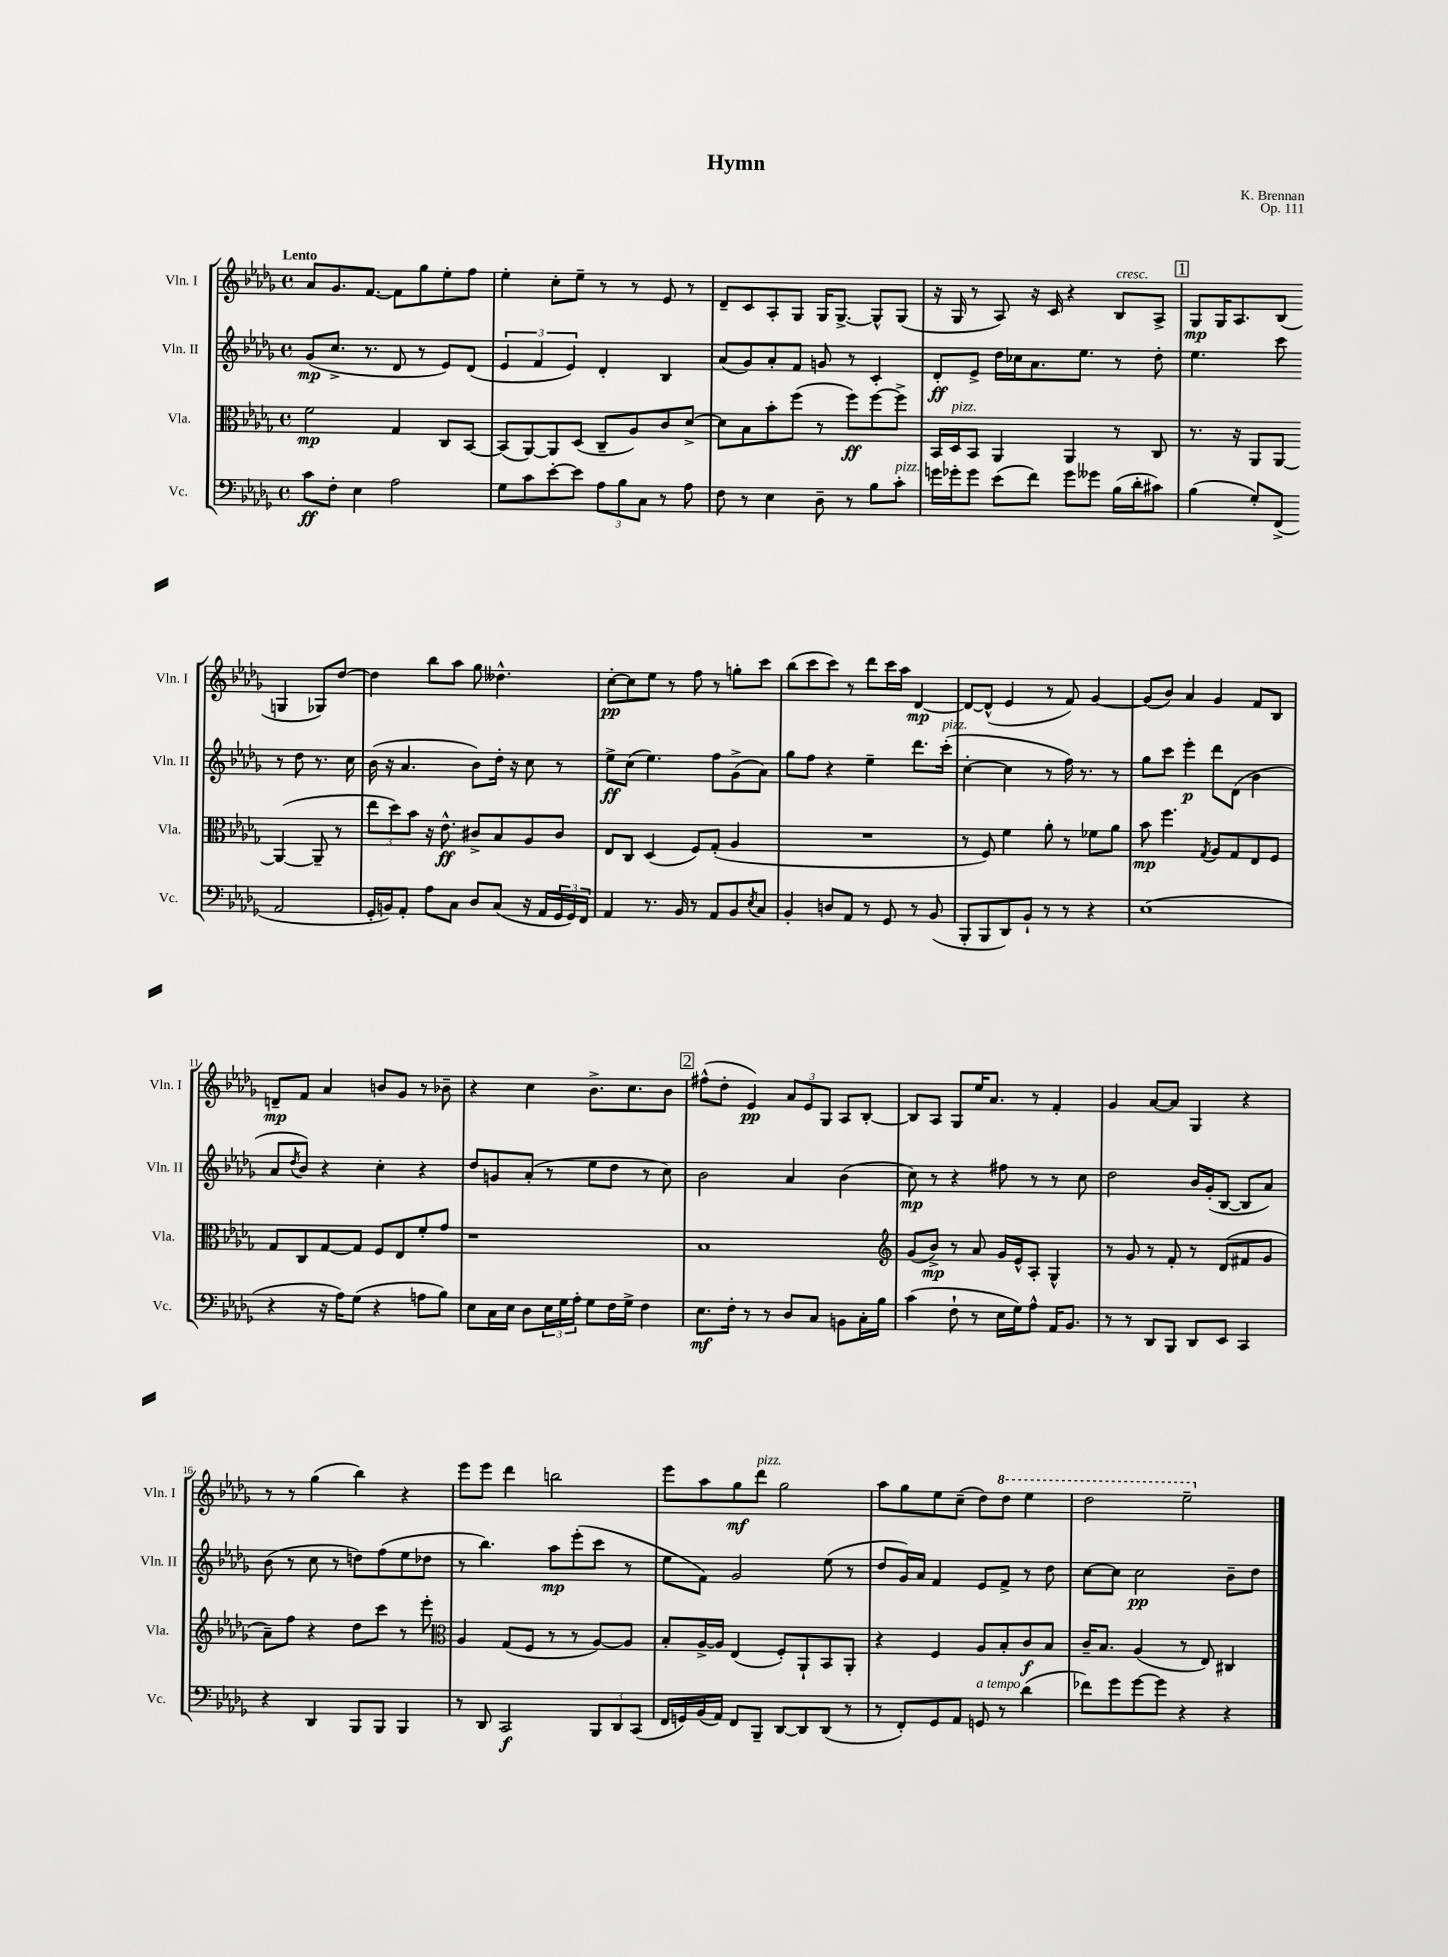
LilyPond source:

\header { title = "Hymn" composer = "K. Brennan" opus = "Op. 111" }
<<
\new StaffGroup <<
\new Staff = "s0" \with { instrumentName = "Vln. I" shortInstrumentName = "Vln. I" } {
    \clef treble \key des \major \defaultTimeSignature \time 4/4 \tempo "Lento"
    aes'8 ges'8. f'8.~ f'8 ges''8 ees''8-. f''8 |
    ees''4-. c''8-. ees''8-- r8 r8 ees'8 r8 |
    des'8-- c'8 aes8-. ges8 ges16 ges8.~-> ges8-^ ges8( |
    r16 ges16 r8 aes8) r16 c'16 r4 bes8^\markup { \italic "cresc." } aes8-> |
    \mark \markup { \box "1" } ges8\mp ges16 aes8. bes8( g4 ges8) des''8~ |
    des''4 bes''8 aes''8 ges''8 deses''4.-^ |
    c''8~-.\pp c''8 ees''8 r8 f''8 r8 g''8-. c'''8 |
    bes''8( c'''8 c'''8) r8 des'''8 c'''16 aes''16 des'4~\mp |
    des'8~ des'8-^( ees'4 r8 f'8) ges'4~ |
    ges'8( bes'8) aes'4 ges'4 f'8 bes8 |
    d'8--\mp f'8 aes'4 b'8 ges'8 r8 bes'8-- |
    r4 c''4 bes'8.-> c''8. bes'8 |
    \mark \markup { \box "2" } fis''8-^( des''8-. ees'4\pp) \tuplet 3/2 { aes'8 ees'8 ges8 } aes8 bes8~-. |
    bes8 aes8 ges8 ees''16 aes'8. r8 f'4-. |
    ges'4 aes'8~ aes'8 ges4 r4 |
    r8 r8 ges''4( bes''4) r4 |
    ees'''8 ees'''8 des'''4 b''2 |
    ees'''8 aes''8 ges''8\mf des'''8^\markup { \italic "pizz." } ges''2 |
    aes''8 ges''8 ees''8 c''8--( des''8) \ottava #1 des'''8 ees'''4 |
    des'''2 ees'''2-- \ottava #0 \bar "|." |
}
\new Staff = "s1" \with { instrumentName = "Vln. II" shortInstrumentName = "Vln. II" } {
    \clef treble \key des \major \defaultTimeSignature \time 4/4
    ges'8\mp( c''8.-> r8. des'8 r8 ees'8) des'8( |
    \tuplet 3/2 { ees'4 f'4 ees'4) } des'4-. bes4 |
    aes'8( ges'8) aes'8-. f'8 g'8 r8 c'4-. |
    des'8-.\ff ees'8-> des''16 ces''16 aes'8. ees''8. r8 des''8-. |
    \mark \markup { \box "1" } ees''4. c'''8 r8 des''8 r8. c''16 |
    bes'16( r16 aes'4. bes'8) des''16-. r16 c''8 r8 |
    ees''8->\ff c''8( ees''4.) f''8 ges'8->( aes'8) |
    ges''8 f''8 r4 ees''4-- des'''8. c'''16-.^\markup { \italic "pizz." }( |
    c''4~-. c''4 r8 f''16) r8. r8 |
    ges''8 c'''8 ees'''4-.\p des'''8 des'8( bes'4 |
    aes'8 \acciaccatura { des''8 } bes'8) r4 c''4-. r4 |
    des''8 g'8 aes'8-.( r8 ees''8 des''8 r8 c''8) |
    \mark \markup { \box "2" } bes'2 aes'4 bes'4( |
    c''8\mp) r8 r4 fis''8 r8 r8 c''8 |
    des''2 bes'16 ges'16-.( bes8~ bes8 aes'8) |
    bes'8( r8 c''8 r8 d''8) f''8( ees''8 des''8 |
    r8 bes''4.) aes''8\mp ees'''8-.( c'''8 r8 |
    ees''8 f'8) ges'2 ees''8( r8 |
    des''8 ges'16) aes'16 f'4 ees'8 f'8-> r8 des''8 |
    c''8~ c''8 c''2\pp bes'8-- des''8 \bar "|." |
}
\new Staff = "s2" \with { instrumentName = "Vla." shortInstrumentName = "Vla." } {
    \clef alto \key des \major \defaultTimeSignature \time 4/4
    f'2\mp ges4 c8 bes,8~ |
    bes,8( aes,8~) aes,8 des8( c8-- aes8) c'8 des'8~-> |
    des'8 bes8 bes'8-. f''8( r8 f''8\ff) f''8~ f''8-> |
    bes,16 des16^\markup { \italic "pizz." } bes,8 aes,4 aes,4 r8 c8 |
    \mark \markup { \box "1" } r8. r16 aes,8 aes,8~ aes,4~( aes,8-- r8 |
    \tuplet 3/2 { ees''8 des''8) bes'8 } r16 ees'8.-^\ff cis'8-> bes8 aes8 cis'8 |
    ees8 c8 des4( f8) ges8-.( aes4 |
    R1 |
    r8 f8) f'4 aes'8-. r8 fes'8 aes'8 |
    bes'8\mp f''4. \acciaccatura { ges8 } aes8 ges8 ees8 f8 |
    ges8 c8 ges8~ ges8 f8 ees8 f'8-. ges'8 |
    r1 |
    \mark \markup { \box "2" } bes1 |
    \clef treble ges'8( bes'8->\mp) r8 aes'8 ges'16 ees'16-^ aes8-. ges4-^ |
    r8 ges'8 r8 f'8-. r8 des'8( fis'8 ges'8 |
    aes'8--) f''8 r4 des''8 c'''8 r8 ees'''8-. |
    \clef alto aes4 ges8( f8 r8 r8 aes8~) aes8 |
    bes8-. aes16~-> aes16 ees4( f8-.) aes,8-! bes,8 aes,8-. |
    r4 f4 aes8 bes8-. c'8\f bes8 |
    c'16-- bes8. aes4( r8 ees8) cis4 \bar "|." |
}
\new Staff = "s3" \with { instrumentName = "Vc." shortInstrumentName = "Vc." } {
    \clef bass \key des \major \defaultTimeSignature \time 4/4
    c'8\ff f8-. ees4 aes2 |
    ges8 c'8 ees'8~-. ees'8 \tuplet 3/2 { aes8 bes8 c8 } r8 aes8 |
    f8 r8 ees4 des8-- r8 bes8 c'8-.^\markup { \italic "pizz." } |
    g'16 ges'16-. ges'8 ees'8( f'8) ges'8 geses'8 bes16( des'16-. cis'8) |
    \mark \markup { \box "1" } bes4( ges8-.) f,8->( aes,2 |
    ges,16-. b,16) aes,8-. aes8 c8 des8 c8( r16 aes,16 \tuplet 3/2 { ges,16 ges,16) f,16 } |
    aes,4 r8. bes,16 r8 aes,8 bes,8 \acciaccatura { ees8 } c8 |
    bes,4-. d8 aes,8 r8 ges,8 r8 bes,8( |
    bes,,8-. bes,,8 des,8) bes,8-! r8 r8 r4 |
    ees1( |
    r4 r16 aes16) ges8( r4 a8 bes8) |
    ees8 c16 ees16 des8 \tuplet 3/2 { ees16 ges16 aes16-. } ges8 f16 ges16-> f4 |
    \mark \markup { \box "2" } ees8.\mf f16-. r8 r8 des8 c8 b,8 c16-. bes16 |
    c'4( f8-! r8 ees16 ges16) aes8-^ aes,16 bes,8. |
    r8 r8 des,8 bes,,8 des,8 ees,8 c,4 |
    r4 des,4 bes,,8 bes,,8 bes,,4 |
    r8 des,8 c,2\f \tuplet 3/2 { bes,,8 des,8 c,8( } |
    f,16 g,16) bes,16( aes,16) f,8 bes,,8-- des,8~ des,8 des,8( r8 |
    r8 f,8-.) ges,8 aes,8 g,8^\markup { \italic "a tempo" } r8 des'4( |
    fes'8) ges'8 ges'8~ ges'8 r4 r4 \bar "|." |
}
>>
>>
